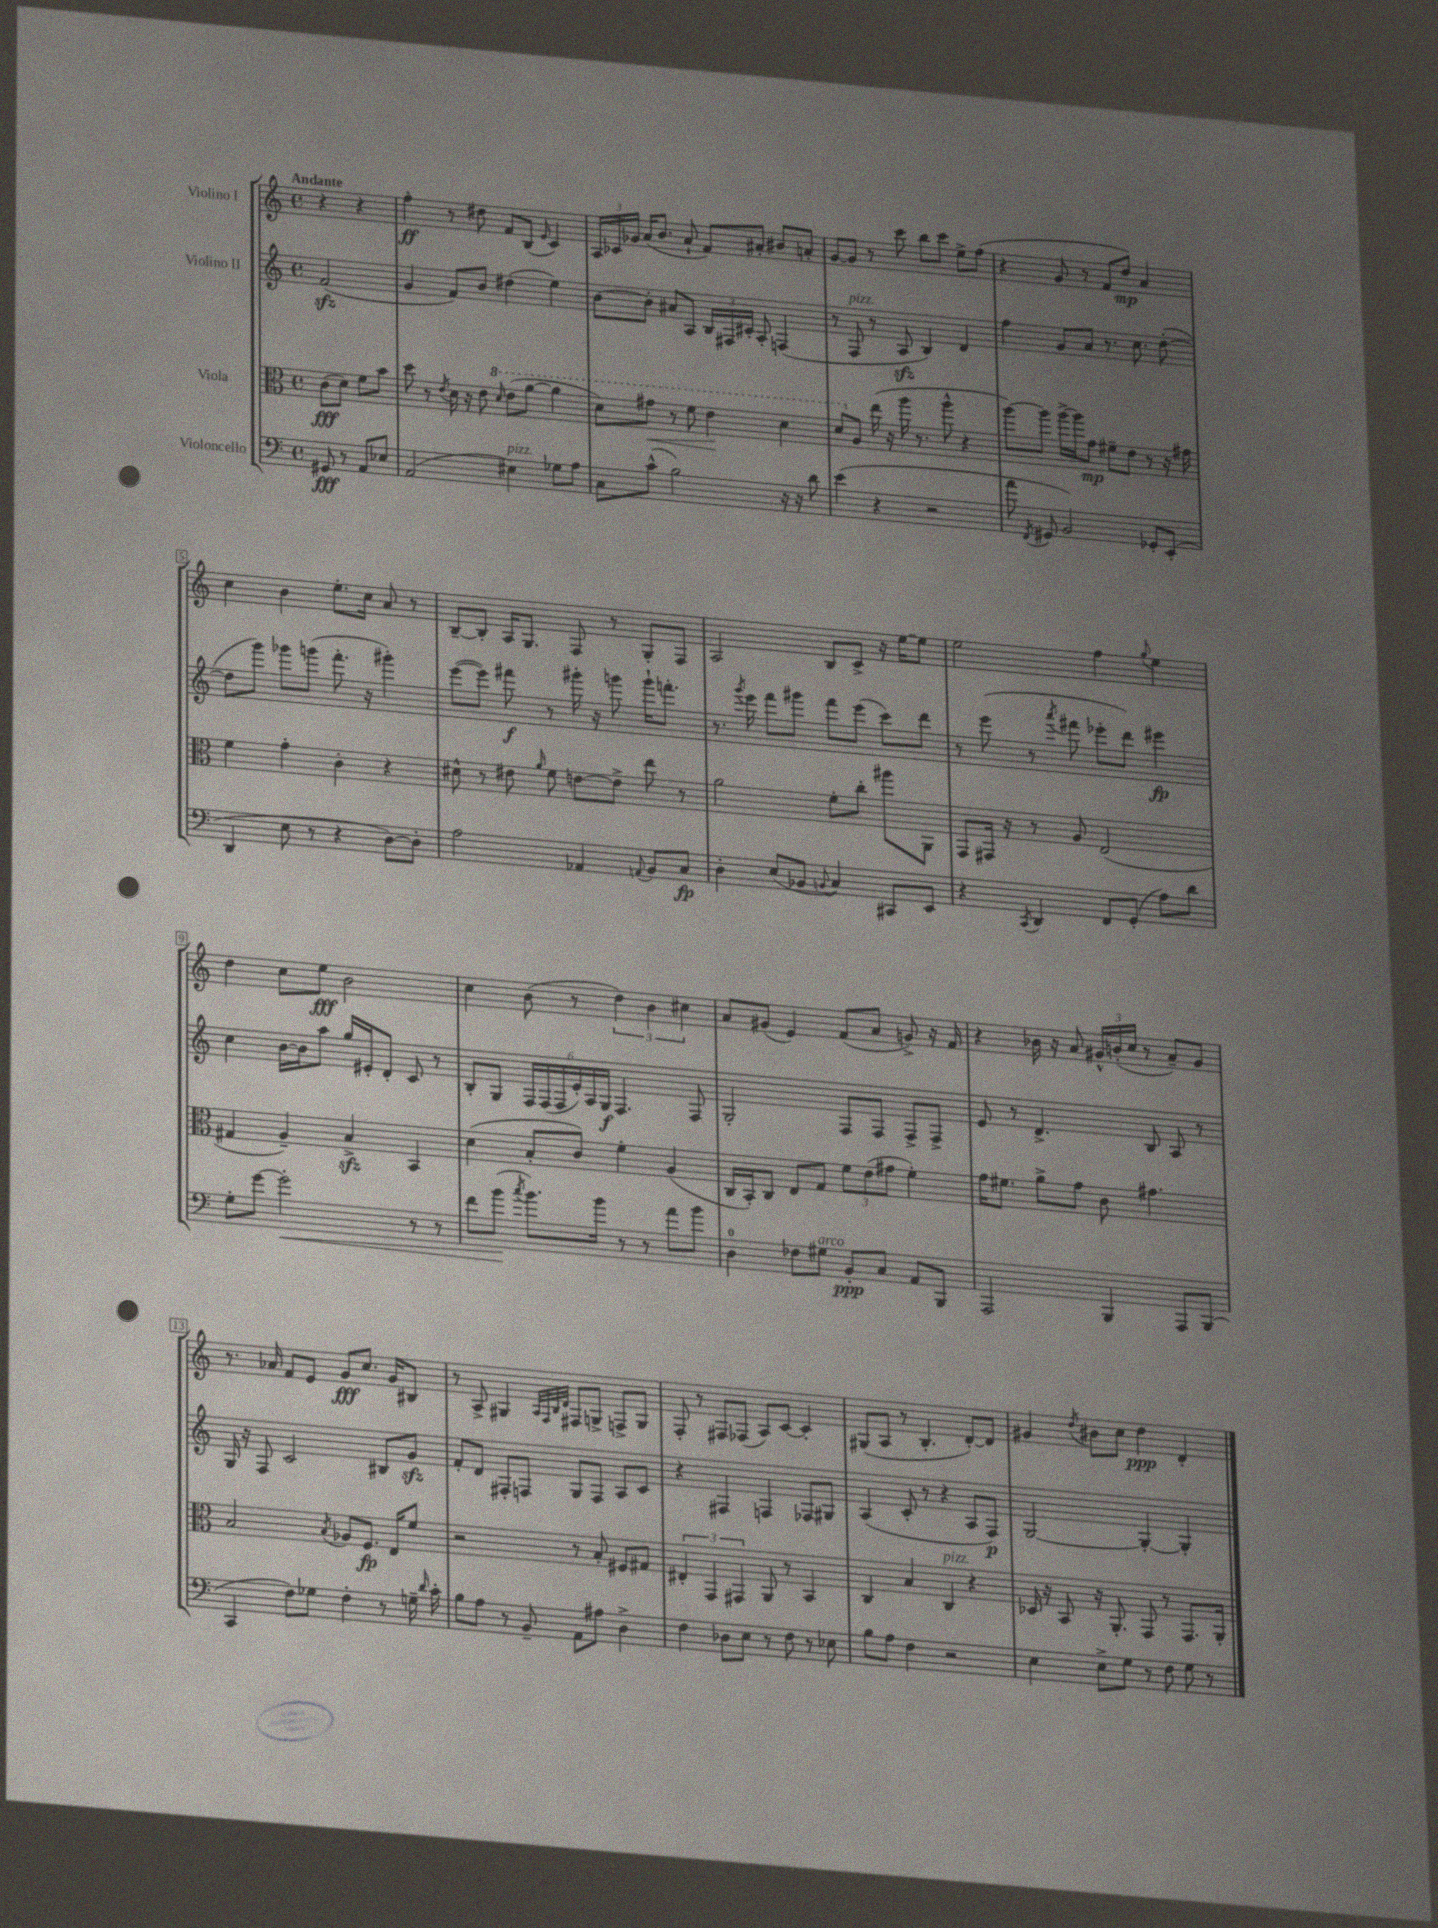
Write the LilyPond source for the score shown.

<<
\new StaffGroup <<
\new Staff = "s0" \with { instrumentName = "Violino I" } {
    \clef treble \key c \major \defaultTimeSignature \time 4/4 \partial 2 \tempo "Andante"
    \autoBeamOff r4 r4 |
    f''4-.\ff r8 dis''8 f'8[ b8]( \grace { e'16 } c'4) |
    \tuplet 3/2 { a16[ ces'16 ges'16] } a'16[( b'8.] a'8-! f'8[) ais'8]-. bis'8[ a'8]-. |
    g'8[~ g'8] r8 c'''8 b''8[ c'''8] e''8[-> f''8]( |
    r4 g'8 r8 f'8[ d''8]\mp) a'4 |
    c''4 b'4 e''8.[-. c''16] a'8 r8 |
    b8[~-- b8]-. a16[ g8.] f8 r8 g8[-. f8] |
    a2 b8[ c'8]-> r16 e''16[~ e''8] |
    e''2 f''4 \appoggiatura { g''8 } e''4 |
    d''4 c''8[ e''8]\fff b'2 |
    c''4 b'8( r8 \tuplet 3/2 { d''4) b'4 cis''4 } |
    a'8[ gis'8]( e'4) f'8[( a'8] g'8->) r16 f'16 |
    r4 bes'16 r16 a'8 \tuplet 3/2 { gis'16[-^ b'16-.( c''16] } r8 a'8[--) gis'8] |
    r8. aes'16 f'8[ e'8] g'8[\fff c''8.] g'16[ bis8] |
    r8 a8-> gis4 \grace { a32[ f32 b32 d'32] } fis8[ g8]-> f8[-> g8] |
    f8-. r8 fis8[ fes8]( a8[) c'8]~ c'4-. |
    gis8[( a8] r8 b4.-. d'8[~-.) d'8] |
    gis'4 \acciaccatura { d''8 } bis'8[ c''8] d''4\ppp d'4-. \bar "|." |
}
\new Staff = "s1" \with { instrumentName = "Violino II" } {
    \clef treble \key c \major \defaultTimeSignature \time 4/4 \partial 2
    \autoBeamOff f'2\sfz( |
    g'4 f'8[) b'8] dis''4( e''4) |
    b'8[~ b'8]-. ais'8[ a8] \tuplet 3/2 { b16[ fis16 cis'16]-. } a8-. f4( |
    r8 f8^\markup { \italic "pizz." } r8 a8\sfz b4) d'4 |
    f''4 g'8[ a'8] r8. c''8. d''8~-.( |
    d''8[ g'''8]) ges'''8[ g'''8]( f'''8.-. r16 gis'''4-.) |
    e'''8[~( e'''8]) fis'''8\f r8 gis'''16-. r16 g'''8 g'''16[-! f'''8.]-. |
    r8. \acciaccatura { g'''8 } e'''16 f'''8[ gis'''8] f'''8[ e'''8]( c'''8[) d'''8] |
    r8 e'''8( r8 \acciaccatura { a'''8 } fis'''8 ees'''8[-. d'''8]) eis'''4\fp |
    c''4 b'16[~ b'16 a''8] g''16[ eis'16-. d'8]-. c'8 r8 |
    b8[-. g8] \tuplet 6/4 { f16[ f16( f16 e'16-.) a16 g16]\f } f4. f8 |
    g2-. f8[ f8] f8[-> f8]-> |
    e'8 r8 d'4.-> b8 a8 r8 |
    g16 r16 f8 c'2 bis8[ g'8]\sfz |
    f'8[-. d'8] fis8[-. f8] g8[ f8] a8[ c'8] |
    r4 fis4 f4 fes8[ gis8] |
    a4( c'8-. r8 r4 a8[ f8]\p) |
    g2~ g4~-. g4-. \bar "|." |
}
\new Staff = "s2" \with { instrumentName = "Viola" } {
    \clef alto \key c \major \defaultTimeSignature \time 4/4 \partial 2
    \autoBeamOff c'8[\fff( d'8]) f'8[ b'8] |
    d''8 r8 \acciaccatura { e'8 } d'16 r16 e'8 \ottava #1 \grace { d''16 } e''8[( a''8]~ a''4 |
    d''8[) gis''8]\< r8 f''8 e''4\! d''4 |
    d''8[ \ottava #0 a8] e''16( r16 a''16 r8. a''8-^ r4 |
    a''8[~) a''8] a''16[~-> a''16 g'8]\mp fis'8[-- e'8] r8 r16 gis'16 |
    f'4 g'4-. c'4-. r4 |
    dis'8-^ r8 eis'8 \grace { a'16 } f'8 e'8[~ e'8]-> e''8 r8 |
    a'2 f'8[-. c''8]-. ais''8[ a,8] |
    g,8[ gis,16] r16 r8 a8 e2( |
    gis4 a4--) b4->\sfz b,4 |
    d'4( b8[-. c'8]) f'4-. a4( |
    c16[ b,16-.) c8] e8[ g8] \tuplet 3/2 { f'8[ e'8( gis'8] } f'4-.) |
    g'16[ fis'8.] a'8[-> g'8] c'8 gis'4. |
    b2 \acciaccatura { b8 } aes8[ f8.]\fp e16[ f'8] |
    r2 r8 b8-. fis8[ gis8] |
    \tuplet 3/2 { eis4-. g,4 gis,4 } a,8 r8 b,4 |
    c4 b4 c4^\markup { \italic "pizz." } r4 |
    des16 r16 b,8 r16 a,8.-. g,8 r8 g,8.[ a,16]-. \bar "|." |
}
\new Staff = "s3" \with { instrumentName = "Violoncello" } {
    \clef bass \key c \major \defaultTimeSignature \time 4/4 \partial 2
    \autoBeamOff gis,8\fff r8 a,8[ ees8] |
    a,2( eis4^\markup { \italic "pizz." }) ges8[ a8] |
    c8[ c'8]-^( b2) r16 r16 d'8 |
    e'4( r4 r2 |
    a'8 \acciaccatura { f,8 } gis,8 b,2) ges,8[-. e,8]-.( |
    d,4 e8 r8 r4 d8[~) d8]-. |
    a2 aes,4 \appoggiatura { a,8 } b,8[ c8]\fp |
    d4-. e8[( bes,8] \appoggiatura { b,8 } c4) cis,8[ e,8] |
    r4 \acciaccatura { c,8 } d,4 f,8[ g,8]-.( a8[) d'8] |
    g8[-. g'8]~ g'2-.\< r8 r8 |
    f'8[ b'8]\!( \acciaccatura { c''8 } b'8.[) b'16] r8 r8 a'8[ b'8] |
    d4-0 fes8[ gis8]^\markup { \italic "arco" } b,8[-.\ppp c8] a,8[ b,,8] |
    a,,2 b,,4 a,,8[ b,,8]( |
    c,4 f8[) ges8] f4-. r8 g16-- \grace { d'16 } c'16-. |
    b8[ a8] r8 b,8-- a,8[ ais8] d4-> |
    f4 des8[ e8] r8 f8 r8 ees8 |
    b8[ a8] f4 r2 |
    e4 e8[-> g8] r8 f8 g8 r8 \bar "|." |
}
>>
>>
\layout { \context { \Score \override BarNumber.stencil = #(make-stencil-boxer 0.1 0.3 ly:text-interface::print) } }
